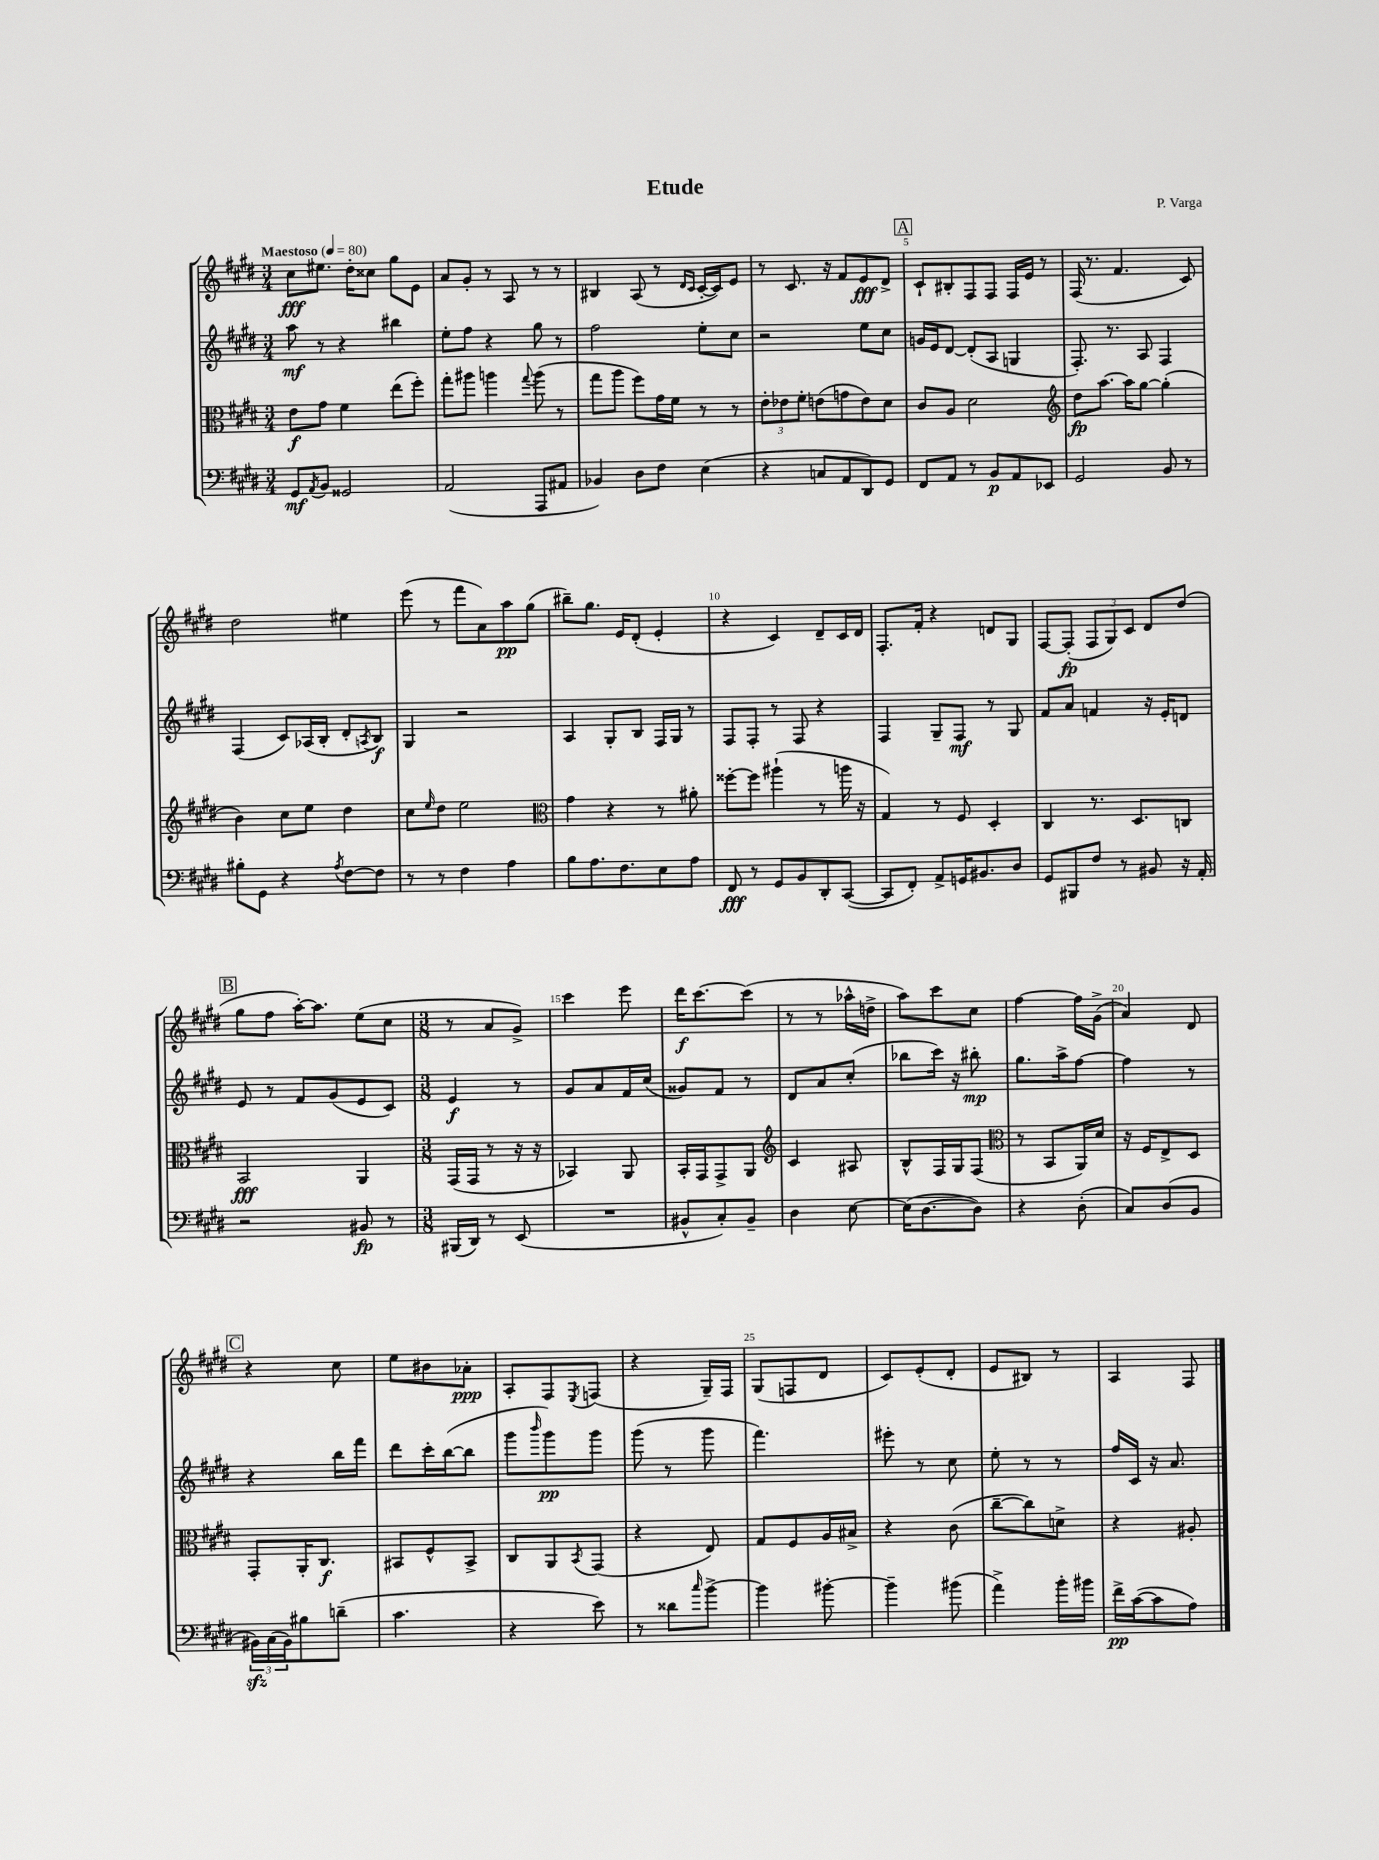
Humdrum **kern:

**kern	**dynam	**kern	**dynam	**kern	**dynam	**kern	**dynam
*part4	*part4	*part3	*part3	*part2	*part2	*part1	*part1
*staff4	*staff4	*staff3	*staff3	*staff2	*staff2	*staff1	*staff1
*clefF4	*	*clefC3	*	*clefG2	*	*clefG2	*
*k[f#c#g#d#]	*	*k[f#c#g#d#]	*	*k[f#c#g#d#]	*	*k[f#c#g#d#]	*
*M3/4	*	*M3/4	*	*M3/4	*	*M3/4	*
*MM80	*	*MM80	*	*MM80	*	*MM80	*
=1	=1	=1	=1	=1	=1	=1	=1
!	!	!	!	!	!	!LO:TX:a:B:t=Maestoso	!
8GG#/L	mf	8e\L	f	8aa\	mf	8cc#\L	fff
8qAA/	.	.	.	.	.	.	.
8BB/J	.	8g#\J	.	8r	.	8.ee#X\J	.
2GG##X/	.	4f#\	.	4r	.	.	.
.	.	.	.	.	.	16dd#'\KL	.
.	.	.	.	.	.	8cc##X\J	.
.	.	(8ee\L	.	4bb#X\	.	8gg#\L	.
.	.	8ff#'\J)	.	.	.	8e\J	.
=2	=2	=2	=2	=2	=2	=2	=2
(2AA/	.	8gg#'\L	.	8ee'\L	.	8a/L	.
.	.	8aa#X\J	.	8ff#\J	.	8g#'/J	.
.	.	4aan\	.	4r	.	8r	.
.	.	.	.	.	.	8A/	.
.	.	8qqgg#/	.	.	.	.	.
8AAA/L	.	(8aa\	.	8gg#\	.	8r	.
8AA#X/J	.	8r	.	8r	.	8r	.
=3	=3	=3	=3	=3	=3	=3	=3
4BB-X/)	.	8gg#\L	.	2ff#\	.	4B#X/	.
.	.	8aa\J	.	.	.	.	.
8D#\L	.	8ff#\L)	.	.	.	(8A/	.
8F#\J	.	16g#\L	.	.	.	8r	.
.	.	16f#\JJ	.	.	.	.	.
.	.	.	.	.	.	16qqd#/LL	.
.	.	.	.	.	.	16qqc#/JJ	.
(4E\	.	8r	.	8ee'\L	.	[16c#'/LL	.
.	.	.	.	.	.	16c#/J])	.
.	.	8r	.	8cc#\J	.	8e/J	.
=4	=4	=4	=4	=4	=4	=4	=4
4r	.	12e'\L	.	2r	.	8r	.
.	.	12e-X\	.	.	.	.	.
.	.	.	.	.	.	8.c#/	.
.	.	12f#'\J	.	.	.	.	.
8Cn/L	.	(8en\L	.	.	.	.	.
.	.	.	.	.	.	16r	.
8AA/	.	8gn\	.	.	.	8f#/L	.
8DD#/)	.	8e\)	.	8ee\L	.	8e/	fff
8GG#/J	.	8d#\J	.	8cc#\J	.	8d#^/J	.
!!LO:REH:place=s1:t=A
=5	=5	=5	=5	=5	=5	=5	=5
8FF#/L	.	8c#/L	.	16gn/LL	.	8c#`/L	.
.	.	.	.	16e/J	.	.	.
8AA/J	.	8A/J	.	[8d#/J	.	8B#X'/	.
8r	.	2d#\	.	(8d#'/L]	.	8F#/	.
8BB/L	p	.	.	8A/J	.	8F#/J	.
8AA/	.	.	.	4Gn/	.	16F#/LL	.
.	.	.	.	.	.	16e/JJ	.
8EE-X/J	.	.	.	.	.	8r	.
=6	=6	=6	=6	=6	=6	=6	=6
*	*	*clefG2	*	*	*	*	*
2GG#/	.	8dd#\L	fp	8.F#'/)	.	(16F#/	.
.	.	.	.	.	.	8.r	.
.	.	[8.aa\J	.	.	.	.	.
.	.	.	.	8.r	.	.	.
.	.	.	.	.	.	4.f#/	.
.	.	16aa\KL]	.	.	.	.	.
.	.	[8gg#\J	.	8A/	.	.	.
8BB/	.	(4gg#'\]	.	4F#/	.	.	.
8r	.	.	.	.	.	8c#/)	.
!!LO:LB:g=z
=7	=7	=7	=7	=7	=7	=7	=7
8B#X'\L	.	4b\)	.	(4F#/	.	2dd#\	.
8GG#\J	.	.	.	.	.	.	.
4r	.	8cc#\L	.	8c#/L)	.	.	.
.	.	8ee\J	.	(16A-X/L	.	.	.
.	.	.	.	16B'/JJ	.	.	.
8qA/	.	.	.	.	.	.	.
[8F#\L	.	4dd#\	.	8d#'/L	.	4ee#X\	.
.	.	.	.	8qAn/	.	.	.
8F#\J]	.	.	.	8B/J)	f	.	.
=8	=8	=8	=8	=8	=8	=8	=8
8r	.	8cc#\L	.	4G#/	.	(8eee\	.
.	.	16qqee/	.	.	.	.	.
8r	.	8dd#\J	.	.	.	8r	.
4F#\	.	2ee\	.	2r	.	8fff#\L	.
.	.	.	.	.	.	8a\)	.
4A\	.	.	.	.	.	8aa\	pp
.	.	.	.	.	.	(8gg#\J	.
=9	=9	=9	=9	=9	=9	=9	=9
*	*	*clefC3	*	*	*	*	*
8B\L	.	4g#\	.	4A/	.	8bb#X~\L)	.
8.A\	.	.	.	.	.	8.gg#\J	.
.	.	4r	.	8G#'/L	.	.	.
8.F#\	.	.	.	.	.	16e/KL	.
.	.	.	.	8B/J	.	(8d#'/J	.
8E\	.	8r	.	16F#/LL	.	4e'/	.
.	.	.	.	16G#/JJ	.	.	.
8A\J	.	8a#X'\	.	8r	.	.	.
=10	=10	=10	=10	=10	=10	=10	=10
8FF#/	fff	[8ff##X'\L	.	8F#/L	.	4r	.
8r	.	8ff##\J]	.	8F#'/J	.	.	.
8GG#/L	.	(4aa#X`\	.	8r	.	4c#/)	.
8BB/	.	.	.	8F#/	.	.	.
8DD#'/	.	8r	.	4r	.	8d#~/L	.
([8CC#/J	.	16aan\	.	.	.	16c#/L	.
.	.	16r	.	.	.	16d#/JJ	.
=11	=11	=11	=11	=11	=11	=11	=11
8CC#/L]	.	4G#/)	.	4F#/	.	8.F#'/L	.
8FF#'/J)	.	.	.	.	.	.	.
.	.	.	.	.	.	16f#'/Jk	.
8AA^/L	.	8r	.	8G#~/L	.	4r	.
16GGn/K	.	8F#/	.	8F#/J	mf	.	.
8.BB#X/	.	.	.	.	.	.	.
.	.	4D#'/	.	8r	.	8dn/L	.
8D#/J	.	.	.	8G#/	.	8G#/J	.
=12	=12	=12	=12	=12	=12	=12	=12
8GG#/L	.	4C#/	.	8f#/L	.	[8F#/L	.
8BBB#X/	.	.	.	8a/J	.	(8F#'/J]	fp
8F#/J	.	8.r	.	4fn/	.	12F#/L	.
.	.	.	.	.	.	12G#/)	.
8r	.	.	.	.	.	.	.
.	.	.	.	.	.	12c#/J	.
.	.	8.D#/L	.	.	.	.	.
8BB#X/	.	.	.	16r	.	8d#/L	.
.	.	.	.	16e'/KL	.	.	.
16r	.	8Cn/J	.	8dn/J	.	(8dd#/J	.
16AA'/	.	.	.	.	.	.	.
!!LO:LB:g=z
!!LO:REH:place=s1:t=B
=13	=13	=13	=13	=13	=13	=13	=13
2r	.	2BB/	fff	8e/	.	8gg#\L	.
.	.	.	.	8r	.	8ff#\J	.
.	.	.	.	8f#/L	.	[16aa'\KL)	.
.	.	.	.	.	.	8.aa\J]	.
.	.	.	.	(8g#/	.	.	.
8BB#X/	fp	4AA/	.	8e/	.	(8ee\L	.
8r	.	.	.	8c#/J)	.	8cc#\J	.
=14	=14	=14	=14	=14	=14	=14	=14
*M3/8	*	*M3/8	*	*M3/8	*	*M3/8	*
(16BBB#X/LL	.	(16GG#/LL	.	4e/	f	8r	.
16DD#/JJ)	.	16GG#/JJ	.	.	.	.	.
8r	.	8r	.	.	.	8a/L	.
(8EE/	.	16r	.	8r	.	8g#^/J)	.
.	.	16r	.	.	.	.	.
=15	=15	=15	=15	=15	=15	=15	=15
4.r	.	4BB-X/)	.	8g#/L	.	4ccc#\	.
.	.	.	.	8a/	.	.	.
.	.	8AA/	.	16f#/L	.	8eee\	.
.	.	.	.	(16cc#/JJ	.	.	.
=16	=16	=16	=16	=16	=16	=16	=16
8BB#X^^/L	.	16BB'/LL	.	8g##X/L)	.	16ddd#\KL	f
.	.	16GG#/J	.	.	.	[8.ccc#\	.
8C#'/)	.	8GG#^/	.	8f#/J	.	.	.
8BB#~/J	.	8AA/J	.	8r	.	(8ccc#\J]	.
=17	=17	=17	=17	=17	=17	=17	=17
*	*	*clefG2	*	*	*	*	*
4D#\	.	4c#/	.	8d#/L	.	8r	.
.	.	.	.	8a/	.	8r	.
[8E\	.	8A#X/	.	(8cc#'/J	.	16aa-X^^\LL	.
.	.	.	.	.	.	16ddn^\JJ	.
=18	=18	=18	=18	=18	=18	=18	=18
(16E\KL]	.	8B^^/L	.	8bb-X\L	.	8aa\L)	.
[8.D#\	.	.	.	.	.	.	.
.	.	16F#/L	.	16ccc#\Jk)	.	8ccc#\	.
.	.	16G#/J	.	16r	.	.	.
8D#\J])	.	(8F#/J	.	8bb#X'\	mp	8cc#\J	.
=19	=19	=19	=19	=19	=19	=19	=19
*	*	*clefC3	*	*	*	*	*
4r	.	8r	.	8.gg#\L	.	[4ff#\	.
.	.	8BB/L	.	.	.	.	.
.	.	.	.	16aa^\k	.	.	.
(8D#'\	.	16AA/L)	.	[8ff#\J	.	16ff#\LL]	.
.	.	16d#/JJ	.	.	.	(16g#^\JJ	.
=20	=20	=20	=20	=20	=20	=20	=20
8C#/L)	.	16r	.	4ff#\]	.	4a/)	.
.	.	16F#/KL	.	.	.	.	.
(8D#/	.	8E^/	.	.	.	.	.
8BB/J	.	8D#/J	.	8r	.	8d#/	.
!!LO:LB:g=z
!!LO:REH:place=s1:t=C
=21	=21	=21	=21	=21	=21	=21	=21
24BB#Xzz\LL)	.	8GG#'/L	.	4r	.	4r	.
(24C#\	.	.	.	.	.	.	.
24BB#\J)	.	.	.	.	.	.	.
8B#X\	.	16AA'/K	.	.	.	.	.
.	.	8.C#/J	f	.	.	.	.
(8dn~\J	.	.	.	16bb\LL	.	8cc#\	.
.	.	.	.	16fff#\JJ	.	.	.
=22	=22	=22	=22	=22	=22	=22	=22
4.c#\	.	8BB#X/L	.	8ddd#\L	.	8ee\L	.
.	.	8F#^^/	.	16ccc#'\L	.	8b#X\	.
.	.	.	.	([16bb\J	.	.	.
.	.	8BB#^/J	.	8bb\J]	.	8a-X'\J	ppp
=23	=23	=23	=23	=23	=23	=23	=23
4r	.	8C#/L	.	8ggg#\L	.	8A'/L	.
.	.	.	.	16qqbbb/	.	.	.
.	.	8AA/	.	8ggg#\)	pp	8F#/	.
.	.	8qBB/	.	.	.	8qE/	.
8e\)	.	(8GG#/J	.	8ggg#\J	.	(8Fn/J	.
=24	=24	=24	=24	=24	=24	=24	=24
8r	.	4r	.	(8ggg#\	.	4r	.
8d##X\L	.	.	.	8r	.	.	.
16qqcc#/	.	.	.	.	.	.	.
[8b^\J	.	8E/)	.	8ggg#\	.	16G#~/LL)	.
.	.	.	.	.	.	16F#/JJ	.
=25	=25	=25	=25	=25	=25	=25	=25
4b\]	.	8G#/L	.	4.fff#\)	.	(8G#/L	.
.	.	8F#/	.	.	.	8Fn/	.
[8b#X'\	.	16A/L	.	.	.	8d#/J	.
.	.	16B#X^/JJ	.	.	.	.	.
=26	=26	=26	=26	=26	=26	=26	=26
4b#~\]	.	4r	.	8eee#X'\	.	8c#/L)	.
.	.	.	.	8r	.	(8e'/	.
(8b#X\	.	(8c#\	.	8cc#\	.	8d#'/J	.
=27	=27	=27	=27	=27	=27	=27	=27
4a^\)	.	[8cc#~\L	.	8ee'\	.	8e/L	.
.	.	8cc#\])	.	8r	.	8B#X/J)	.
16b'\LL	.	8dn^\J	.	8r	.	8r	.
16b#X\JJ	.	.	.	.	.	.	.
=28	=28	=28	=28	=28	=28	=28	=28
16f#^\LL	pp	4r	.	16ff#/LL	.	4A/	.
([16c#\J	.	.	.	16c#/JJ	.	.	.
8c#\]	.	.	.	16r	.	.	.
.	.	.	.	8.a/	.	.	.
8A\J)	.	8A#X'/	.	.	.	8F#/	.
==	==	==	==	==	==	==	==
*-	*-	*-	*-	*-	*-	*-	*-
